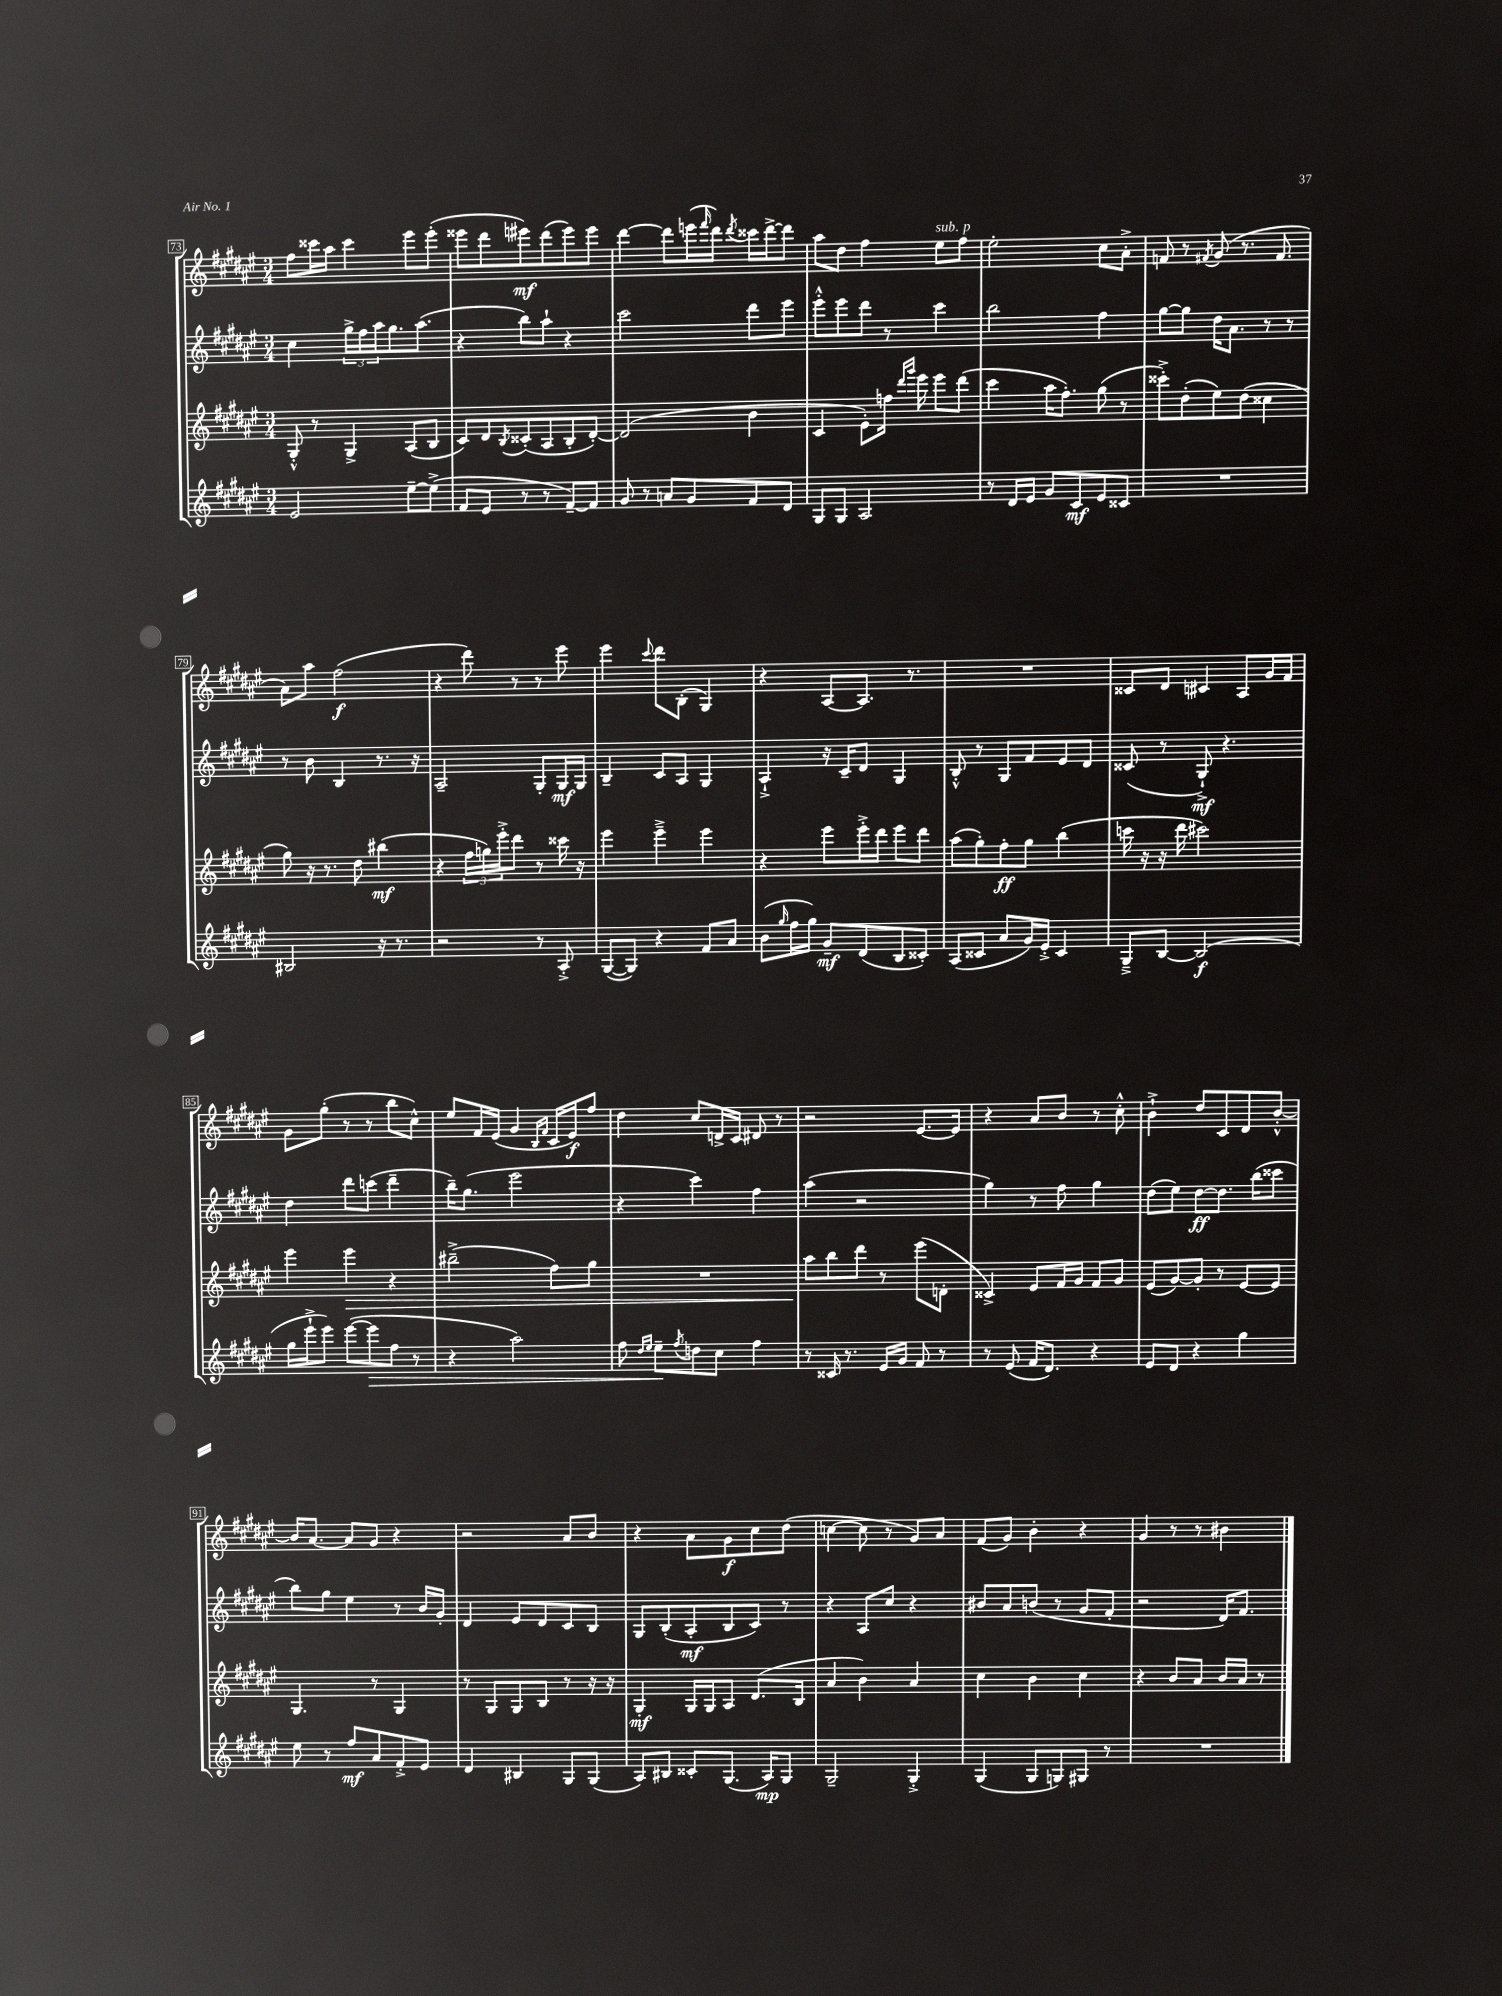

**kern	**kern	**kern	**kern
*staff4	*staff3	*staff2	*staff1
*clefG2	*clefG2	*clefG2	*clefG2
*k[f#c#g#d#a#e#]	*k[f#c#g#d#a#e#]	*k[f#c#g#d#a#e#]	*k[f#c#g#d#a#e#]
*M3/4	*M3/4	*M3/4	*M3/4
2e#/	8G#'^^/	4cc#\	8ff#\L
.	8r	.	16ccc##\L
.	.	.	16aa#\JJ
.	4G#^/	24gg#^\LL	4ccc##\
.	.	24ff#\	.
.	.	24aa#\J	.
.	.	8.gg#\	.
[8ee#~\L	(8A#/L	.	8eee#\L
.	.	(8.aa#\J	.
(8ee#^\]J	8B/J	.	(8eee#'\J
=	=	=	=
8f#/L	8c#/L)	4r	8eee##\L
8e#/J	8d#/	.	8ddd#\
.	8qB/	.	.
8r	(8c##'/	8bb\L)	8eee#\)
8r	8A#/	8aa#`\J	(8ddd#\
[8f#~/L)	8B'/	4r	8eee#\)
8f#/]J	[8d#'/J)	.	8eee#\J
=	=	=	=
8g#/	(2d#/]	2ccc#\	[4ddd#\
8r	.	.	.
8a/L	.	.	8ddd#\]L
8g#/	.	.	(16eee\L
.	.	.	16qqfff#/
.	.	.	16ddd#\JJ)
.	.	.	8qddd#/
8f#/	4b\	8ddd#\L	16ccc##\LL
.	.	.	[16ddd#^\J
8d#/J	.	8eee#\J	8ddd#\]J
=	=	=	=
8G#/L	4c#/	8eee#'^^\L	8aa#\L
8G#/J	.	8eee#\	8dd#\J
2A#/	8e#'\L)	8ddd#\J	4ff#\
.	16ff\Jk	8r	.
.	16qqddd#/LL	.	.
.	16qqggg#/JJ	.	.
.	16eee#\	.	.
.	8eee#\L	4ccc#\	8ee#\L
.	(8ddd#\J	.	8ff#\J
=	=	=	=
8r	4ccc#\	2bb\	2ee#'\
16d#/LL	.	.	.
16e#/JJ	.	.	.
8g#/L	16aa#\LK	.	.
.	8.ff#'\J)	.	.
8c#/	.	.	.
8e#/	(8gg#\	4ff#\	8cc#\L
8c##/J	8r	.	8a#'^\J
=	=	=	=
2.r	8ccc##'^\L)	[8gg#\L	8f/
.	(8dd#'\	8gg#\]J	8r
.	.	.	8qf#/
.	8ee#\)	16dd#\LK	(8g#/
.	.	8.a#\J	.
.	(8dd#\J	.	8.r
.	4cc##\	8r	.
.	.	.	8.f#/
.	.	8r	.
=	=	=	=
2B#/	8gg#\)	8r	8a#\L)
.	16r	8b\	8aa#\J
.	8.r	.	.
.	.	4B/	(2ff#\
.	8dd#\	.	.
16r	(4bb#\	8.r	.
8.r	.	.	.
.	.	16r	.
=	=	=	=
2r	4r	2A#~/	4r
.	24ff#\LL	.	8ddd#\)
.	24gg\)	.	.
.	24eee#'^\J	.	.
.	8ddd#\J	.	8r
8r	8r	8G#'/L	8r
8A#'^/	16ccc##\	16G#/L	8eee#\
.	16r	16G#/JJ	.
=	=	=	=
([8G#/L	4eee#\	4B~/	4eee#\
8G#/]J)	.	.	.
.	.	.	8qqccc#/
4r	4eee#~^\	8c#/L	8ddd#\L
.	.	8A#/J	(8B'\J
8f#/L	4eee#\	4G#/	4G#/)
8a#/J	.	.	.
=	=	=	=
(8b\L	4r	4A#`^/	4r
16qqgg#/	.	.	.
16ff#\L	.	.	.
16gg#\JJ)	.	.	.
8g#~/L	8eee#\L	16r	[8A#/L
.	.	16c#~/LK	.
(8d#/	16eee#'^\L	8d#/J	8.A#/]J
.	16ddd#\JJ	.	.
8B/	8eee#\L	4G#/	.
.	.	.	8.r
8c##'/J)	8ddd#\J	.	.
=	=	=	=
(8A#/L	(8aa#\L	8B'^^/	2.r
8c##/J	8gg#'\)	8r	.
8a#/L	8ff#'\	8G#/L	.
16g#/L)	8gg#\J	8f#/	.
16e#'^/JJ	.	.	.
4c##/	(4bb\	8e#/	.
.	.	8d#/J	.
=	=	=	=
8G#~^/L	16ccc\	(8c##/	8c##/L
.	16r	.	.
[8B/J	16r	8r	8d#/J
.	16ddd#\	.	.
(2B/]	2ccc#\)	8G#`^/)	4c#/
.	.	4.r	.
.	.	.	8A#/L
.	.	.	16g#/L
.	.	.	16f#/JJ
=	=	=	=
16gg#\LL	4eee#\	4dd#\	8g#\L
16eee#`^\J	.	.	.
8eee#\J)	.	.	(8gg#'\J
([8eee#\L	4eee#\	8ddd#\L	8r
8eee#\]	.	(8ccc\J	8r
8ff#\J	4r	4ddd#~\	8bb\L
8r	.	.	8cc#^^\J)
=	=	=	=
4r	(2bb#~^\	16bb~\LK)	8ee#/L
.	.	(8.gg#\J	.
.	.	.	16f#/L
.	.	.	(16e#/JJ
2aa#\)	.	2eee#\	4g#/
.	.	.	16qqB/LL
.	.	.	16qqf#/JJ
.	8ff#\L)	.	16c#/LL
.	.	.	16e#/J)
.	8gg#\J	.	8ff#/J
=	=	=	=
8ff#\	2.r	4r	4dd#\
16qqdd#/LL	.	.	.
16qqee#/JJ	.	.	.
8ee#~\L	.	.	.
8qff#/	.	.	.
8dd\	.	4ccc#\)	8cc#/L
8cc#\J	.	.	16d^/L
.	.	.	16c#/JJ
4ff#\	.	4ff#\	8d#/
.	.	.	8r
=	=	=	=
8r	8aa#\L	(4aa#\	2r
16c##/	8bb\	.	.
8.r	.	.	.
.	8ddd#\J	2r	.
16e#/LL	8r	.	.
16g#/JJ	.	.	.
8f#/	(8eee#\L	.	[8.e#/L
8r	8d'\J	.	.
.	.	.	16e#/]Jk
=	=	=	=
8r	4c##^/)	4gg#\)	4r
(8e#/	.	.	.
16f#/LK	8e#/L	8r	8a#/L
8.d#/J)	.	.	.
.	16f#/L	8ff#\	8b/J
.	16g#/JJ	.	.
4r	8f#/L	4gg#\	8r
.	8g#/J	.	8cc#'^^\
=	=	=	=
8e#/L	(8e#/L	(8dd#\L	4b`^\
8d#/J	[8g#/)	8ee#\J)	.
4r	8g#'/]J	[8dd#\L	8dd#/L
.	8r	8.dd#\]J	8c#/
4gg#\	[8e#/L	.	8d#/
.	.	(16bb\LK	.
.	8e#/]J	8ccc##\J	[8b'^^/J
=	=	=	=
8ee#\	4.G#/	8bb\L)	16b/]LK
.	.	.	[8.a#/J
8r	.	8gg#\J	.
8ff#/L	.	4ee#\	8a#/]L
8a#/	8r	.	8g#/J
8f#'^/	4G#/	8r	4r
8e#/J	.	16b/LL	.
.	.	16g#'/JJ	.
=	=	=	=
4d#/	8r	4d#/	2r
.	8G#/L	.	.
4B#/	8G#/	8e#/L	.
.	8B/J	8d#/	.
8G#/L	8r	8c#/	8a#/L
(8G#/J	16r	8B/J	8b/J
.	16r	.	.
=	=	=	=
8A#/L)	4G#'/	8G#/L	4r
8B#/J	.	(8B'/	.
8c##'/L	16G#/LL	8A#'/	8a#\L
.	16G#/J	.	.
(8.G#/J	8A#/J	8B/	8g#\
.	(8.d#/L	8c#/J)	8cc#\
16A#/LK)	.	.	.
8G#/J	.	8r	(8dd#\J
.	16B/Jk	.	.
=	=	=	=
2G#~/	4a#/	4r	[4cc\
.	4b\)	8A#/L	8cc\]
.	.	8cc#/J	8r
4G#'^/	4a#/	4r	8g#/L)
.	.	.	8a#/J
=	=	=	=
(4G#/	4cc#\	8b#/L	(8f#/L
.	.	8a#/	8g#/J)
8G#/L	4b\	(8b/J	4b'\
8G/)	.	8r	.
8G#/J	4cc#\	8g#/L	4r
8r	.	8f#'/J	.
=	=	=	=
2.r	4r	2r	4g#/
.	8b/L	.	8r
.	8a#/J	.	8r
.	16b/LL	16d#/LK)	4b#\
.	16a#/JJ	8.f#/J	.
.	8r	.	.
==	==	==	==
*-	*-	*-	*-
